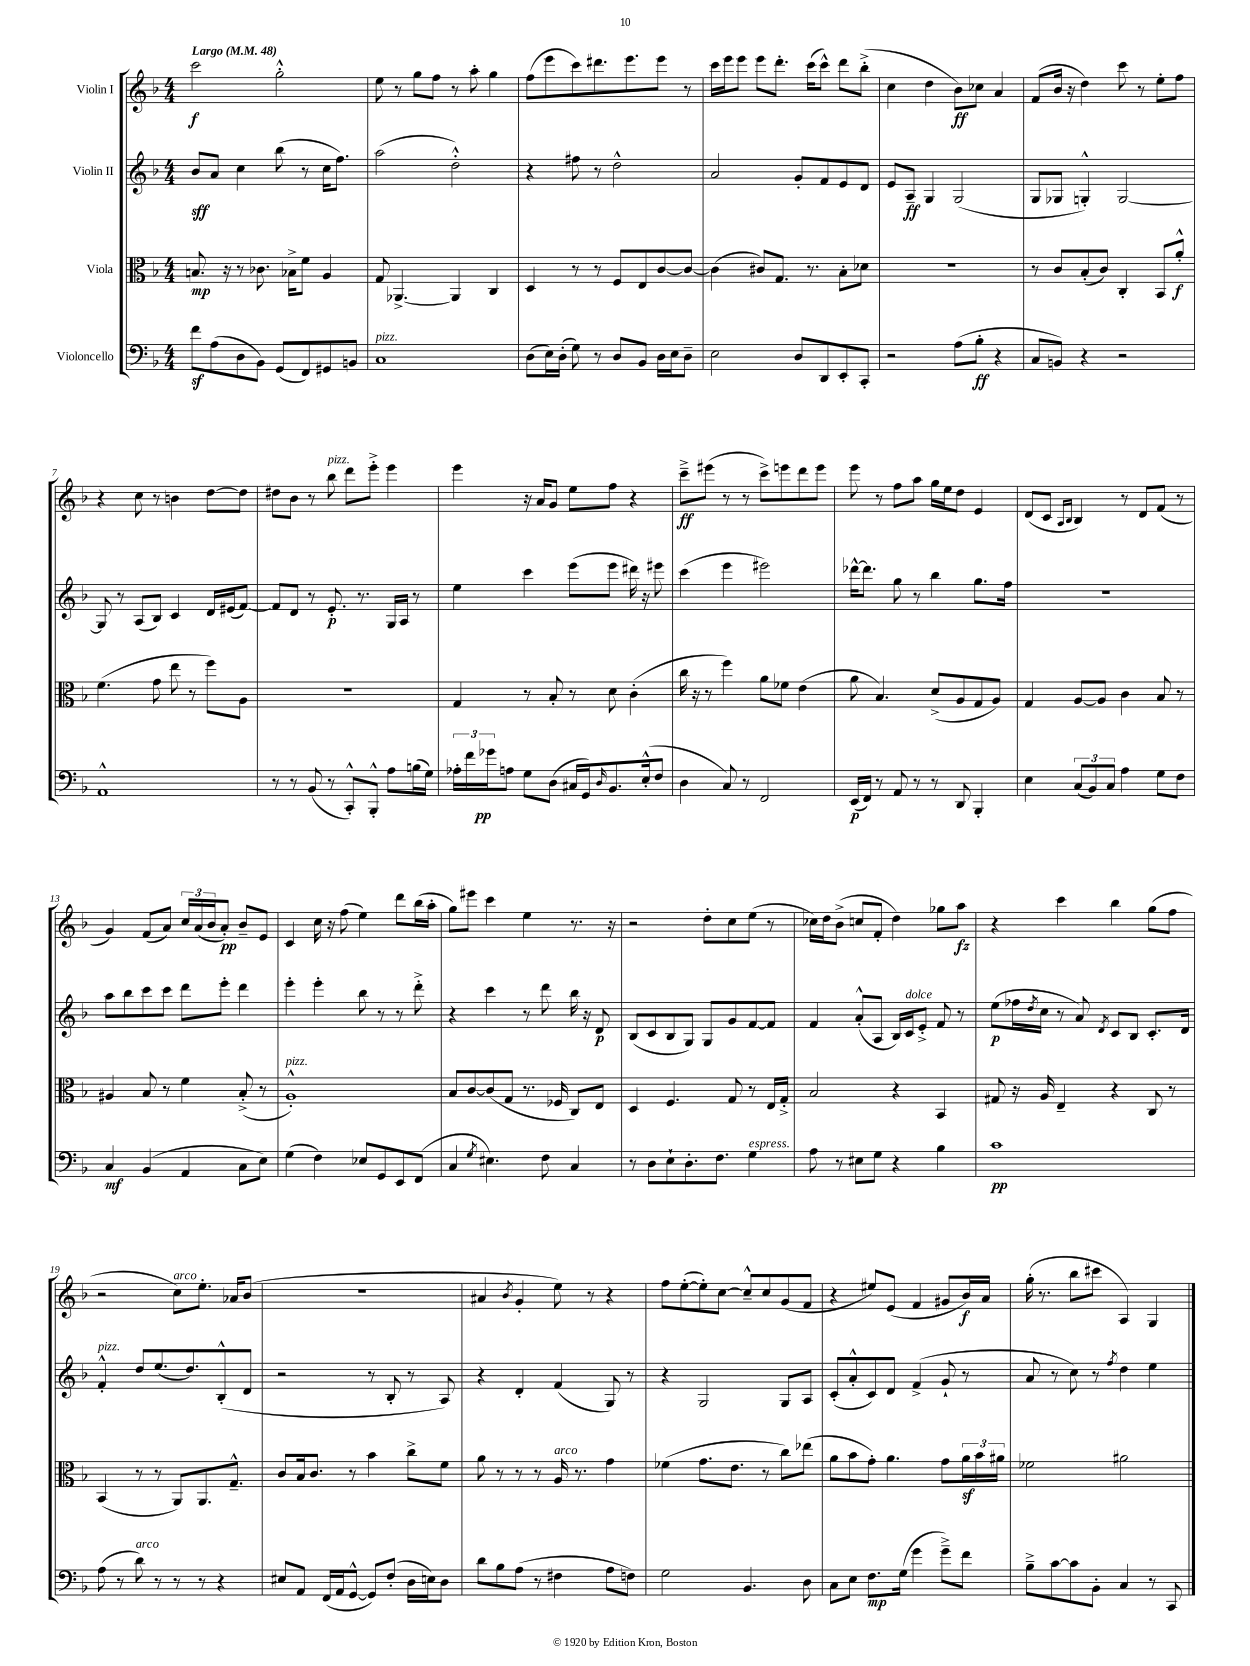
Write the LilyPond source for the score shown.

<<
\new StaffGroup <<
\new Staff = "s0" \with { instrumentName = "Violin I" } {
    \clef treble \key f \major \numericTimeSignature \time 4/4 \tempo "Largo" 4 = 48
    c'''2\f g''2-.-^ |
    e''8 r8 g''8 f''8 r8 a''8-. g''4 |
    f''8( e'''8 c'''8) dis'''8. e'''8. e'''8 r8 |
    c'''16 e'''16 e'''8 e'''8 d'''8.-. c'''16( c'''8-^) d'''8 bes''8-.->( |
    c''4 d''4 bes'8\ff) ces''8 a'4 |
    f'8( bes'16 r16 d''4) c'''8 r8 e''8-. f''8 |
    r4 c''8 r8 b'4 d''8~ d''8 |
    dis''8 bes'8 r8 bes''8^\markup { \italic "pizz." } d'''8 e'''8-.-> e'''4 |
    e'''4 r16 a'16 g'8 e''8 f''8 r4 |
    c'''8--->\ff eis'''8( r8 r8 c'''8->) e'''8 d'''8 e'''8 |
    e'''8 r8 f''8 a''8 g''16 e''16 d''8 e'4 |
    d'8( c'8 \grace { a16 bes16 } bes4) r8 d'8 f'8( r8 |
    g'4) f'8( a'8) \tuplet 3/2 { c''16 a'16( bes'16 } a'8-.\pp) bes'8-- e'8 |
    c'4 c''16 r16 f''8( e''4) d'''8 bes''16( a''16-. |
    g''8) eis'''8 c'''4 e''4 r8. r16 |
    r2 d''8-. c''8 e''8( r8 |
    ces''16) d''16 bes'8->( c''8 f'8-. d''4) ges''8 a''8\fz |
    r4 c'''4 bes''4 g''8( f''8 |
    r2 c''8^\markup { \italic "arco" }) e''8.-. aes'16 bes'8( |
    r1 |
    ais'4 \acciaccatura { bes'8 } g'4-. e''8) r8 r4 |
    f''8 e''8~-.( e''8-.) c''8~ c''8---^ c''8 g'8( f'8 |
    r4 eis''8) e'8( f'4 gis'8 bes'16\f) a'16 |
    g''16-.( r8. bes''8 cis'''8 a4) g4 \bar "|." |
}
\new Staff = "s1" \with { instrumentName = "Violin II" } {
    \clef treble \key f \major \numericTimeSignature \time 4/4
    bes'8\sff a'8 c''4 bes''8( r8 c''16 f''8.) |
    a''2( d''2-.-^) |
    r4 fis''8 r8 d''2-^ |
    a'2 g'8-. f'8 e'8 d'8 |
    e'8 a8--\ff g4 g2( |
    g8 ges8 g4-.-^) g2~ |
    g8 r8 a8( bes8) c'4 d'16 eis'16( f'8~) |
    f'8 d'8 r8 e'8.-.\p r8. g16 a16 r8 |
    e''4 c'''4 e'''8( e'''8 dis'''16) r16 eis'''8 |
    c'''4( e'''4 eis'''2) |
    des'''16~-^ des'''8. g''8 r8 bes''4 g''8. f''16 |
    R1 |
    a''8 bes''8 c'''8 c'''8 d'''8 e'''8-. d'''4 |
    e'''4-. e'''4-. bes''8 r8 r8 d'''8-.-> |
    r4 c'''4 r8 d'''8 bes''16 r16 d'8\p |
    bes8( c'8 bes8 g8) g8 g'8 f'8~ f'8 |
    f'4 a'8-.-^( a8 bes16) c'16^\markup { \italic "dolce" } e'8-.-> f'8 r8 |
    e''8\p( fes''16 \acciaccatura { d''8 } c''16 r8 a'8) \acciaccatura { d'8 } c'8 bes8 c'8.-. d'16 |
    f'4-.-^^\markup { \italic "pizz." } d''8 e''8.( d''8.) bes8-.-^( d'8 |
    r2 r8 bes8-. r8 a8) |
    r4 d'4-. f'4( g8) r8 |
    r4 g2 g8 a8 |
    c'8-.( a'8-.-^ c'8) d'8 f'4->( g'8-! r8 |
    a'8 r8 c''8) r8 \acciaccatura { f''8 } d''4 e''4 \bar "|." |
}
\new Staff = "s2" \with { instrumentName = "Viola" } {
    \clef alto \key f \major \numericTimeSignature \time 4/4
    b8.\mp r16 r8 ces'8. bes16-> f'8 a4 |
    g8 aes,4.~-> aes,4 c4 |
    d4 r8 r8 f8 e8 c'8~ c'8~ |
    c'4( cis'8) g8. r8. bes8-. des'8 |
    r1 |
    r8 c'8 bes8-.( c'8) c4-. bes,8 a'8-.-^\f |
    f'4.( g'8 e''8 r8 f''8) a8 |
    R1 |
    g4 r8 bes8-. r8 d'8 c'4-.( |
    c''16 r16 r8 f''4) a'8 fes'8 e'4( |
    a'8 bes4.) d'8->( a8 g8 a8) |
    g4 a8~ a8 c'4 bes8 r8 |
    ais4 bes8 r8 f'4 bes8-.->( r8 |
    a1-.-^^\markup { \italic "pizz." }) |
    bes8 c'8~ c'8( g8 r8. fes16 c8) e8 |
    d4 f4. g8 r8 e16 g16-.-> |
    bes2 r4 bes,4 |
    gis8 r16 a16 e4-- r4 c8 r8 |
    bes,4( r8 r8 a,8) a,8. g8.---^ |
    c'8 bes16 c'8. r8 bes'4 c''8-> f'8 |
    a'8 r8 r8 r8 a16^\markup { \italic "arco" } r8. g'4 |
    fes'4( g'8. e'8. r8 c''8) ees''8( |
    a'8 bes'8 g'8-.) a'4. g'8 \tuplet 3/2 { a'16\sf bes'16 ais'16 } |
    fes'2 ais'2 \bar "|." |
}
\new Staff = "s3" \with { instrumentName = "Violoncello" } {
    \clef bass \key f \major \numericTimeSignature \time 4/4
    f'8\sf a8( d8 bes,8) g,8( f,8) gis,8 b,8 |
    c1^\markup { \italic "pizz." } |
    d8( e16) d16-.( g8) r8 d8 bes,8 d16 e16 d8-- |
    e2 d8 d,8 e,8-. c,8-. |
    r2 a8( bes8-.\ff r4 |
    c8 b,8) r4 r2 |
    a,1-^ |
    r8 r8 bes,8( r8 c,8-.-^) bes,,8-.-^ a8 b16( g16) |
    \tuplet 3/2 { aes16-. f'16 ges'16\pp } a8 g8 d8( cis16 g,16) \grace { d16 } bes,8. e16-.-^( f8 |
    d4 c8) r8 f,2 |
    e,16\p( f,16) r8 a,8 r8 r8 d,8 bes,,4-. |
    e4 \tuplet 3/2 { c8( bes,8) c8 } a4 g8 f8 |
    c4\mf bes,4( a,4 c8 e8) |
    g4( f4) ees8 g,8 e,8 f,8( |
    c4 \acciaccatura { g8 } eis4.) f8 c4 |
    r8 d8 e8-! d8.-. f8. g4^\markup { \italic "espress." } |
    a8 r8 eis8 g8 r4 bes4 |
    c'1\pp |
    a8( r8 d'8^\markup { \italic "arco" }) r8 r8 r8 r4 |
    eis8 a,8 f,16( a,16 g,8~-^ g,8) f8-.( d16 e16) d8 |
    d'8 bes8 a8( r8 fis4 a8 f8) |
    g2 bes,4. d8 |
    c8 e8 f8.\mp g16( g'4 g'8--->) f'8 |
    bes8---> c'8~ c'8 bes,8-. c4 r8 c,8 \bar "|." |
}
>>
>>
